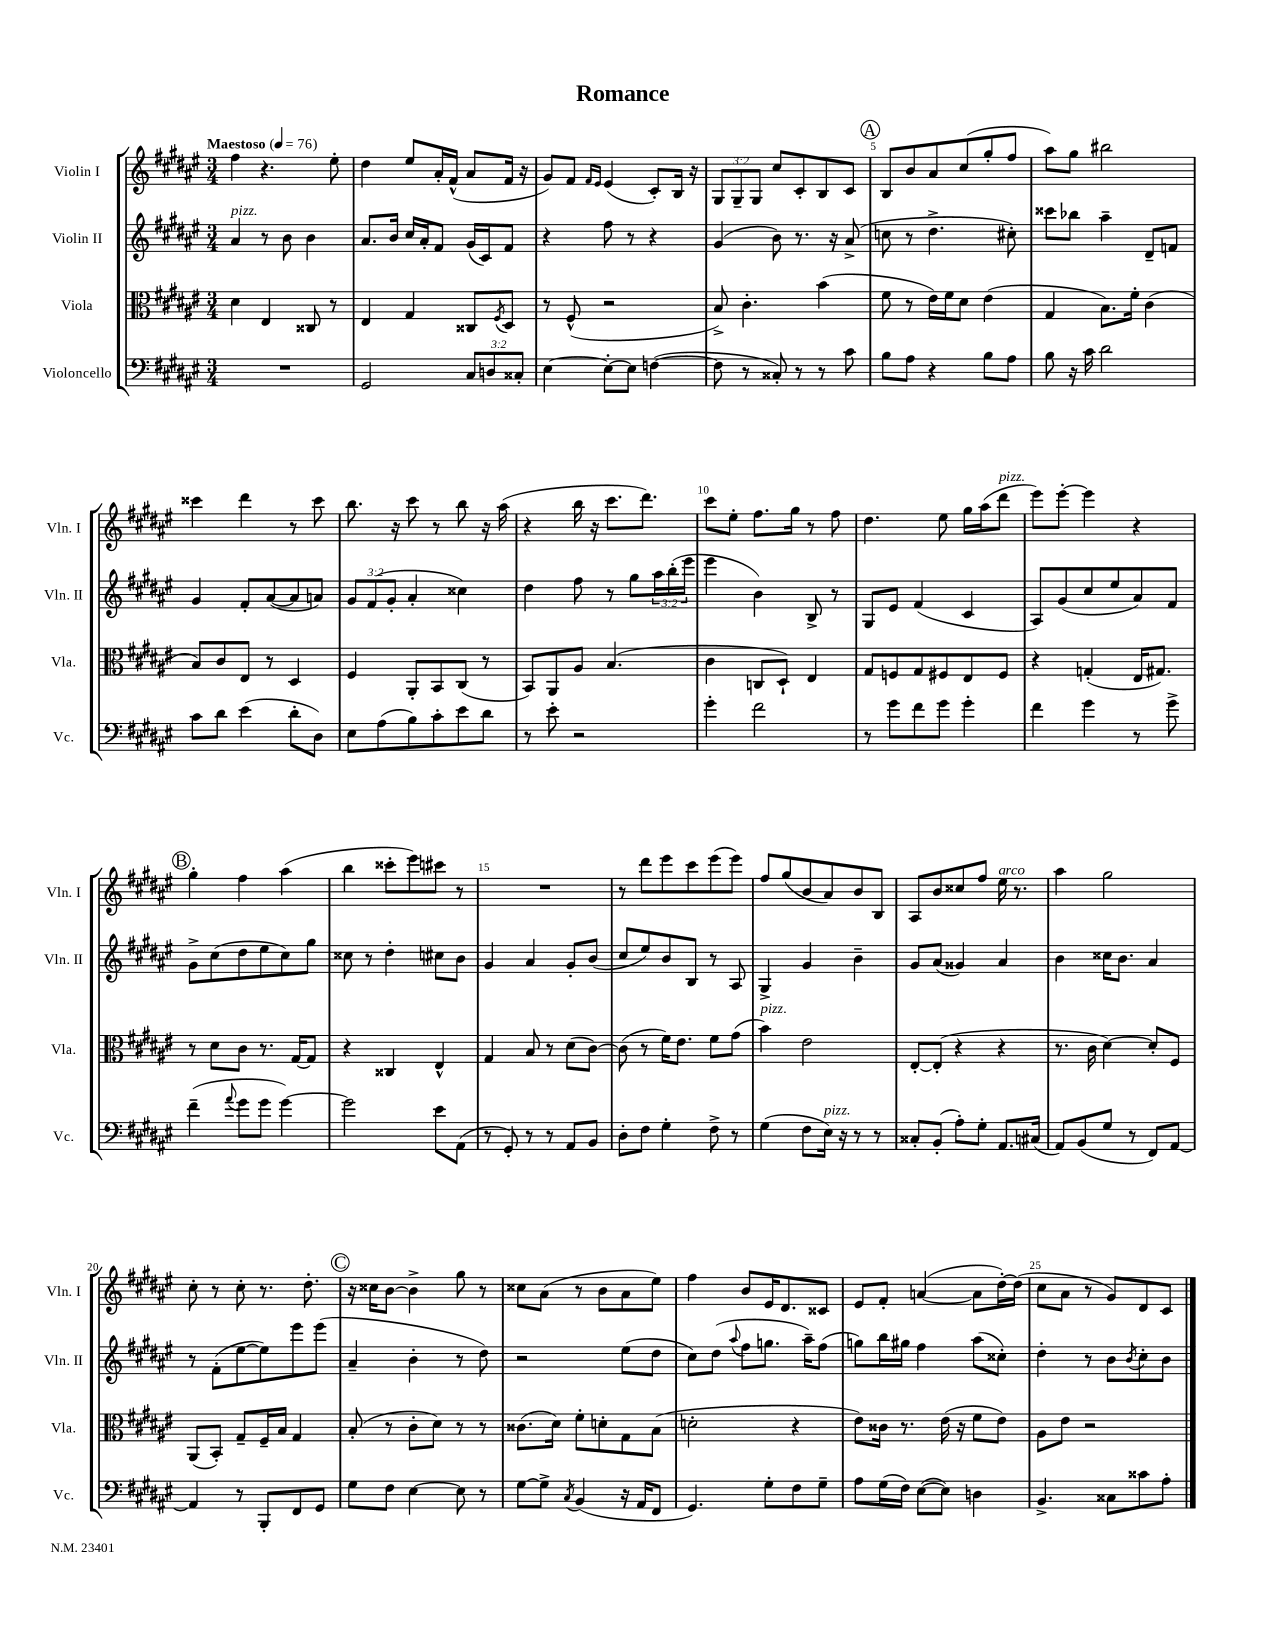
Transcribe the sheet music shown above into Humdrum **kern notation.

**kern	**kern	**kern	**kern
*staff4	*staff3	*staff2	*staff1
*clefF4	*clefC3	*clefG2	*clefG2
*k[f#c#g#d#a#e#]	*k[f#c#g#d#a#e#]	*k[f#c#g#d#a#e#]	*k[f#c#g#d#a#e#]
*M3/4	*M3/4	*M3/4	*M3/4
*MM76	*MM76	*MM76	*MM76
2.r	4d#\	4a#/	4ff#\
.	4E#/	8r	4.r
.	.	8b\	.
.	8C##/	4b\	.
.	8r	.	8ee#'\
=	=	=	=
2GG#/	4E#/	8.a#/L	4dd#\
.	.	16b/Jk	.
.	4G#/	16cc#/LL	8ee#/L
.	.	16a#'/J	.
.	.	8f#/J	16a#'/L
.	.	.	(16f#^^/JJ
12C#/L	8C##/L	(16g#/LL	8a#/L
.	.	16c#/J)	.
12D/	.	.	.
.	8qF#/	.	.
.	8D#/J	8f#/J	16f#/Jk
12C##'/J	.	.	.
.	.	.	16r
=	=	=	=
[4E#\	8r	4r	8g#/L)
.	(8F#^^/	.	8f#/J
.	.	.	16qqf#/LL
.	.	.	16qqe#/JJ
8E#'\_L	2r	8ff#\	(4e#/
8E#\]J	.	8r	.
([4F\	.	4r	8c#'/L)
.	.	.	16B/Jk
.	.	.	16r
=	=	=	=
8F\]	8B^/)	(4g#/	12G#/L
.	.	.	12G#~/
8r	4.c#'\	.	.
.	.	.	12G#/J
8C##'/)	.	8b\)	8cc#/L
8r	.	8.r	8c#'/
8r	(4b\	.	8B/
.	.	16r	.
8c#\	.	(8a#^/	8c#/J
=	=	=	=
8B\L	8f#\	8cc\	8B/L
8A#\J	8r	8r	8b/
4r	16e#\LL)	4.dd#^\	8a#/
.	16f#\J	.	.
.	8d#\J	.	(8cc#/
8B\L	(4e#\	.	8gg#'/
8A#\J	.	8cc#'\)	8ff#/J
=	=	=	=
8B\	4G#/	8ccc##\L	8aa#\L)
16r	.	8bb-\J	8gg#\J
16c#\	.	.	.
2d#\	8.B\L)	4aa#~\	2bb#\
.	16f#'\Jk	.	.
.	(4c#\	8d#~/L	.
.	.	8f/J	.
=	=	=	=
8c#\L	8B/L)	4g#/	4ccc##\
8d#\J	8c#/	.	.
(4e#\	8E#/J	8f#'/L	4ddd#\
.	8r	([8a#/	.
8d#'\L	4D#/	8a#/]	8r
8D#\J)	.	8a/J)	8ccc##\
=	=	=	=
8E#\L	4F#/	12g#/L	8.bb\
.	.	(12f#/	.
(8A#\	.	.	.
.	.	12g#'/J	.
.	.	.	16r
8B\)	8AA#'/L	4a#'/	8ccc#\
8c#'\	8BB/	.	8r
8e#\	(8C#/J	4cc##\)	8bb\
8d#\J	8r	.	16r
.	.	.	(16aa#\
=	=	=	=
8r	8BB/L)	4dd#\	4r
8e#'\	8AA#/	.	.
2r	8A#/J	8ff#\	16bb\
.	.	.	16r
.	(4.B/	8r	8.ccc#\L
.	.	8gg#\L	.
.	.	.	8.ddd#\J)
.	.	24aa#\L	.
.	.	(24bb'\	.
.	.	24eee#\JJ	.
=	=	=	=
4g#'\	4c#\	4eee#\	8ccc#\L
.	.	.	8ee#'\J
2f#\	8C/L	4b\)	8.ff#\L
.	8D#`/J)	.	.
.	.	.	16gg#\Jk
.	4E#/	8B^/	8r
.	.	8r	8ff#\
=	=	=	=
8r	8G#/L	8G#/L	4.dd#\
8g#\L	8F/	8e#/J	.
8f#\	8G#/	(4f#/	.
8g#\J	8F#/	.	8ee#\
4g#'\	8E#/	4c#/	16gg#\LL
.	.	.	(16aa#\J
.	8F#/J	.	8ddd#\J
=	=	=	=
4f#\	4r	8A#/L)	8eee#\L)
.	.	(8g#/	[8eee#'\J
4g#\	(4G'/	8cc#/	4eee#\]
.	.	8ee#/	.
8r	16E#/LK	8a#/)	4r
.	8.G#/J)	.	.
8g#^\	.	8f#/J	.
=	=	=	=
(4f#~\	8r	8g#^\L	4gg#'\
.	8d#\L	(8cc#\	.
8qqa#/	.	.	.
8g#\L	8c#\J	8dd#\	4ff#\
8g#\J	8.r	8ee#\	.
[4g#\)	.	8cc#\)	(4aa#\
.	[16G#/LK	.	.
.	8G#/]J	8gg#\J	.
=	=	=	=
2g#\]	4r	8cc##\	4bb\
.	.	8r	.
.	4C##/	4dd#'\	8ccc##'\L
.	.	.	8eee#\)
8e#\L	4E#^^/	8cc#\L	8ccc#\J
(8AA#\J	.	8b\J	8r
=	=	=	=
8r	4G#/	4g#/	2.r
8GG#'/)	.	.	.
8r	8B/	4a#/	.
8r	8r	.	.
8AA#/L	(8d#\L	8g#'/L	.
8BB/J	[8c#\J)	(8b/J	.
=	=	=	=
8D#'\L	(8c#\]	8cc#/L	8r
8F#\J	8r	8ee#/)	8ddd#\L
4G#'\	16f#\LK)	8b/	8eee#\
.	8.e#\J	.	.
.	.	8B/J	8ccc#\
8F#^\	8f#\L	8r	(8eee#\
8r	(8g#\J	8A#/	8eee#\J)
=	=	=	=
(4G#\	4b\)	4G#^/	8ff#/L
.	.	.	(8gg#/
8F#\L	2e#\	4g#/	8b/
16E#\Jk)	.	.	8a#/)
16r	.	.	.
8r	.	4b~\	8b/
8r	.	.	8B/J
=	=	=	=
8C##'/L	[8E#'/L	8g#/L	8A#/L
(8BB'/J	(8E#'/]J	(8a#/J	8b/
8A#'\L)	4r	4g##/)	8cc##/
8G#'\J	.	.	8ff#/J
8.AA#/L	4r	4a#/	16ee#\
.	.	.	8.r
(16C#/Jk	.	.	.
=	=	=	=
8AA#/L)	8.r	4b\	4aa#\
(8BB/	.	.	.
.	16c#\	.	.
8G#/J	[4d#\)	16cc##\LK	2gg#\
.	.	8.b\J	.
8r	.	.	.
8FF#/L)	8d#'/]L	4a#/	.
[8AA#/J	8F#/J	.	.
=	=	=	=
4AA#/]	(8AA#/L	8r	8cc#'\
.	8BB'/J)	(8f#'\L	8r
8r	8G#~/L	[8ee#\	8cc#'\
8BBB'/L	16F#~/L	8ee#\])	8.r
.	16B/JJ	.	.
8FF#/	4G#/	8eee#\	.
.	.	.	8.dd#'\
8GG#/J	.	(8eee#\J	.
=	=	=	=
8G#\L	(8B'/	4a#~/	16r
.	.	.	16cc##\LK
8F#\J	8r	.	[8b\J
[4E#\	8c#'\L	4b'\	4b^\]
.	8d#\J)	.	.
8E#\]	8r	8r	8gg#\
8r	8r	8dd#\)	8r
=	=	=	=
[8G#\L	(8.c##\L	2r	8cc##\L
8G#^\]J	.	.	(8a#\J
.	16d#\Jk)	.	.
8qC#/	.	.	.
(4BB/	8f#'\L	.	8r
.	8d'\	.	8b\L
16r	8G#\	(8ee#\L	8a#\
16AA#/LK	.	.	.
8FF#/J	(8B\J	8dd#\J	8ee#\J)
=	=	=	=
4.GG#/)	2d'\	8cc#\L)	4ff#\
.	.	(8dd#\J	.
.	.	8qqaa#/	.
.	.	8ff#\L	8b/L
8G#'\L	.	8.gg\J	16e#/K
.	.	.	8.d#/
8F#\	4r	.	.
.	.	16aa#~\LK)	.
8G#~\J	.	(8ff#\J	8c##/J
=	=	=	=
8A#\L	8e#\L)	8gg\L)	8e#/L
(16G#\L	16c##\Jk	16bb\L	8f#'/J
16F#\JJ)	8.r	16gg#\JJ	.
([8E#\L	.	4ff#\	([4a/
8E#\]J)	(16e#\	.	.
.	16r	.	.
4D\	8f#\L	(8aa#\L	8a\]L
.	8e#\J)	8cc##'\J)	[16dd#'\L)
.	.	.	(16dd#\]JJ
=	=	=	=
4.BB^/	8A#\L	4dd#'\	8cc#\L
.	8e#\J	.	8a#\J
.	2r	8r	8r
8C##\L	.	8b\L	8g#/L)
.	.	8qb/	.
8c##\	.	8cc#'\	8d#/
8A#'\J	.	8b\J	8c#/J
==	==	==	==
*-	*-	*-	*-
